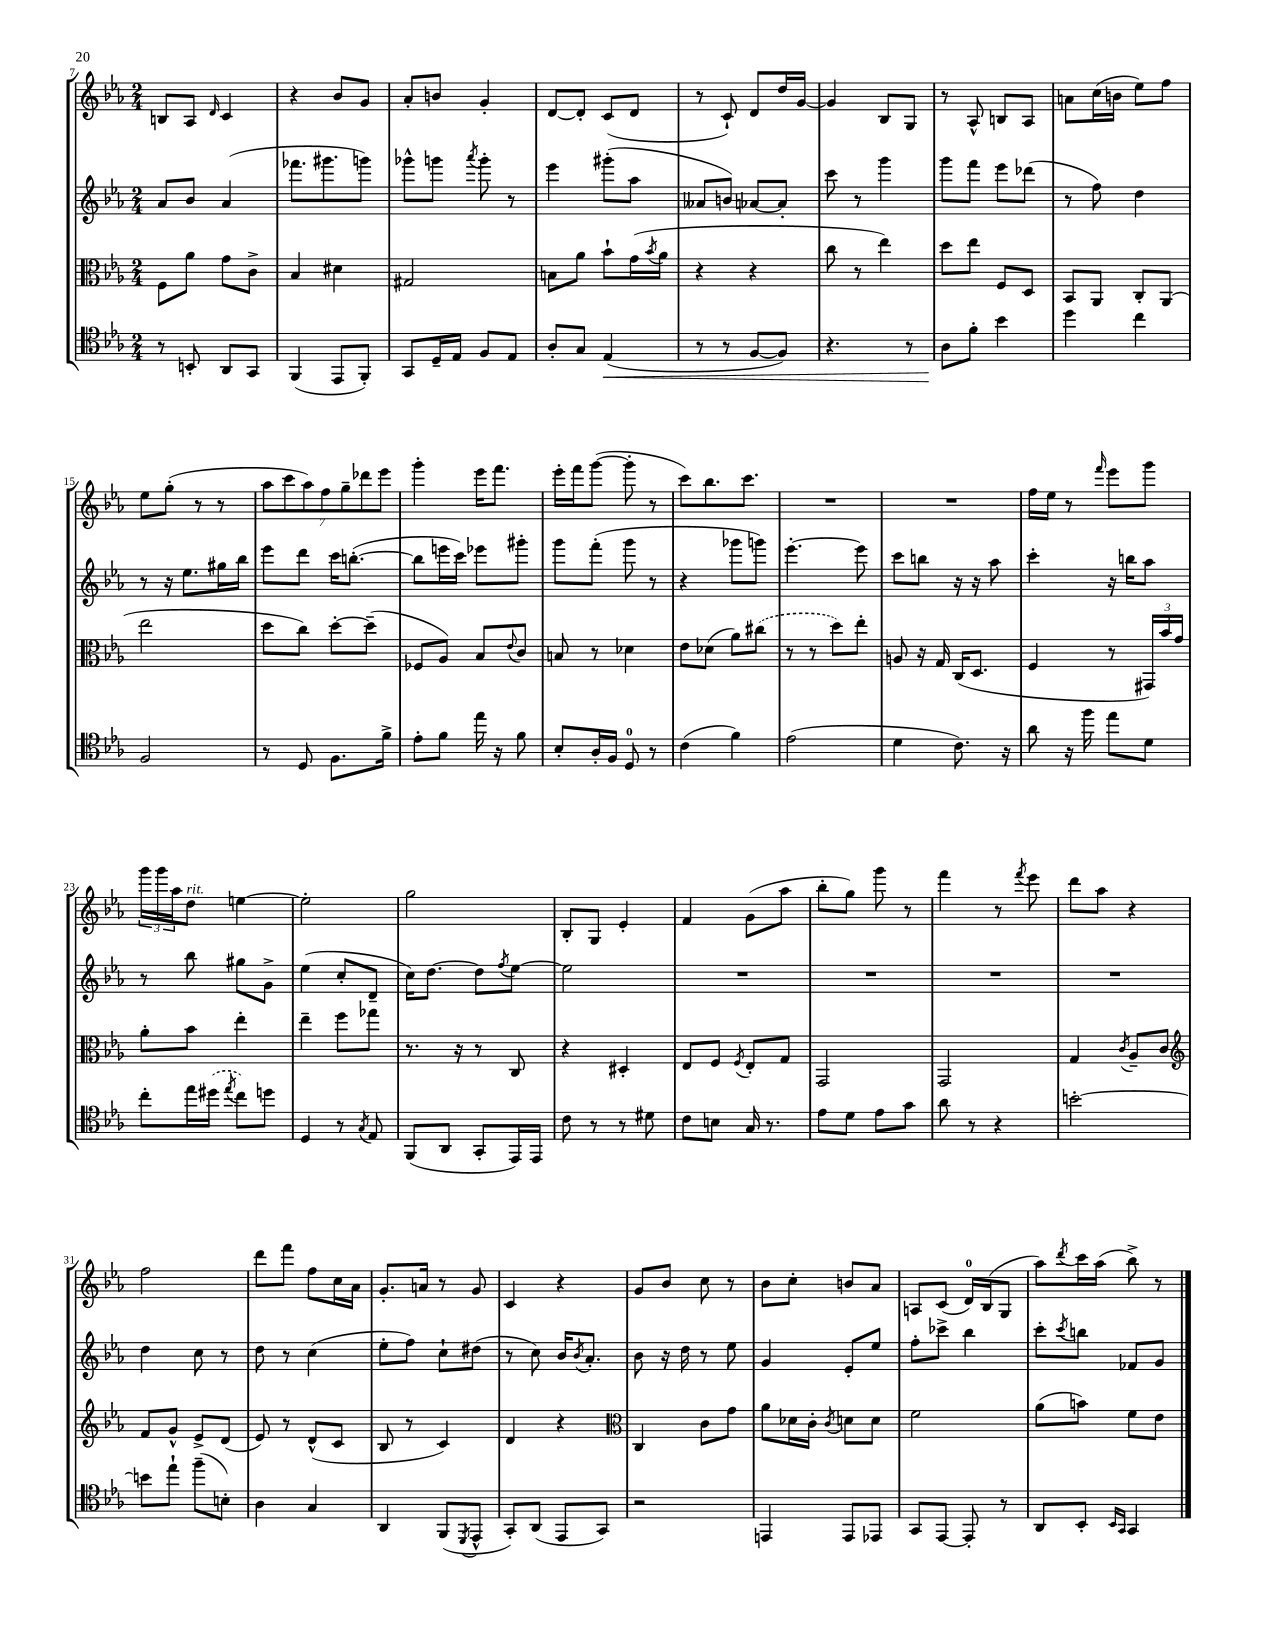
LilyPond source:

<<
\new StaffGroup <<
\new Staff = "s0" {
    \clef treble \key ees \major \numericTimeSignature \time 2/4
    b8 aes8 \grace { d'16 } c'4 |
    r4 bes'8 g'8 |
    aes'8-. b'8 g'4-. |
    d'8~ d'8-. c'8( d'8 |
    r8 c'8-!) d'8 d''16 g'16~ |
    g'4 bes8 g8 |
    r8 aes8-^ b8 aes8 |
    a'8 c''16( b'16 ees''8) f''8 |
    ees''8 g''8-.( r8 r8 |
    \tuplet 7/4 { aes''8 c'''8 aes''8) f''8 g''8-- des'''8 ees'''8 } |
    g'''4-. ees'''16 f'''8. |
    ees'''16-. f'''16 g'''8~( g'''8-. r8 |
    c'''8) bes''8. c'''8. |
    R2 |
    R2 |
    f''16 ees''16 r8 \grace { f'''16 } ees'''8 g'''8 |
    \tuplet 3/2 { g'''16 g'''16 aes''16 } d''8^\markup { \italic "rit." } e''4~ |
    e''2-. |
    g''2 |
    bes8-. g8 ees'4-. |
    f'4 g'8( aes''8 |
    bes''8-. g''8) g'''8 r8 |
    f'''4 r8 \acciaccatura { f'''8 } ees'''8 |
    d'''8 aes''8 r4 |
    f''2 |
    d'''8 f'''8 f''8 c''16 aes'16 |
    g'8.-. a'16 r8 g'8 |
    c'4 r4 |
    g'8 bes'8 c''8 r8 |
    bes'8 c''8-. b'8 aes'8 |
    a8 c'8( d'16-0) bes16( g8 |
    aes''8) \acciaccatura { d'''8 } c'''16 aes''16( bes''8->) r8 \bar "|." |
}
\new Staff = "s1" {
    \clef treble \key ees \major \numericTimeSignature \time 2/4
    aes'8 bes'8 aes'4( |
    fes'''8. gis'''8. g'''8) |
    ges'''8-^ g'''8 \acciaccatura { aes'''8 } g'''8-. r8 |
    ees'''4 gis'''8-.( aes''8 |
    aeses'8 b'8) aes'8~ aes'8-. |
    c'''8 r8 g'''4 |
    g'''8 f'''8 ees'''8 des'''8( |
    r8 f''8) d''4 |
    r8 r16 ees''8. gis''16 bes''16 |
    ees'''8 d'''8 c'''16 b''8.~-.( |
    b''8 e'''16 c'''16) ees'''8 gis'''8-. |
    g'''8 f'''8-.( g'''8 r8 |
    r4 ges'''8 g'''8) |
    ees'''4.~-. ees'''8 |
    c'''8 b''8 r16 r16 aes''8 |
    c'''4-. r16 b''16 aes''8 |
    r8 bes''8 gis''8 g'8-> |
    ees''4( c''8-. d'8-- |
    c''16) d''8.~ d''8 \acciaccatura { f''8 } ees''8~ |
    ees''2 |
    R2 |
    R2 |
    R2 |
    R2 |
    d''4 c''8 r8 |
    d''8 r8 c''4( |
    ees''8-. f''8) c''8-! dis''8( |
    r8 c''8) bes'16 \acciaccatura { bes'8 } aes'8.-. |
    bes'8 r16 d''16 r8 ees''8 |
    g'4 ees'8-. ees''8 |
    f''8-. ces'''8-> bes''4 |
    c'''8-. \acciaccatura { c'''8 } b''8 fes'8 g'8 \bar "|." |
}
\new Staff = "s2" {
    \clef alto \key ees \major \numericTimeSignature \time 2/4
    f8 aes'8 g'8 c'8-> |
    bes4 dis'4 |
    gis2 |
    b8 aes'8 bes'8-! g'16( \acciaccatura { bes'8 } aes'16 |
    r4 r4 |
    c''8 r8 ees''4) |
    d''8 ees''8 f8 d8 |
    bes,8 aes,8 c8-. aes,8( |
    ees''2 |
    d''8 c''8) d''8~-. d''8--( |
    fes8 aes8) bes8 \appoggiatura { ees'8 } c'8 |
    b8 r8 des'4 |
    ees'8 des'8( aes'8) \once \slurDashed cis''8( |
    r8 r8 d''8) ees''8-. |
    a8 r16 g16 c16( d8. |
    f4 r8 \tuplet 3/2 { gis,16) bes'16 g'16 } |
    aes'8-. bes'8 ees''4-. |
    ees''4-- f''8 ges''8 |
    r8. r16 r8 c8 |
    r4 dis4-. |
    ees8 f8 \acciaccatura { f8 } ees8-. g8 |
    g,2 |
    g,2 |
    g4 \acciaccatura { c'8 } aes8-- c'8 |
    \clef treble f'8 g'8-^ ees'8-> d'8( |
    ees'8) r8 d'8-^( c'8 |
    bes8 r8 c'4) |
    d'4 r4 |
    \clef alto c4 c'8 g'8 |
    aes'8 des'16 c'16-. \acciaccatura { c'8 } d'8 d'8 |
    f'2 |
    aes'8( b'8) f'8 ees'8 \bar "|." |
}
\new Staff = "s3" {
    \clef tenor \key ees \major \numericTimeSignature \time 2/4
    r8 b,8-. aes,8 g,8 |
    f,4( ees,8 f,8-.) |
    g,8 d16-- ees16 f8 ees8 |
    aes8-. g8 ees4\<( |
    r8 r8 f8~ f8) |
    r4. r8 |
    aes8\! f'8-. bes'4 |
    d''4 c''4 |
    f2 |
    r8 d8 f8. f'16-> |
    ees'8-. f'8 ees''16 r16 f'8 |
    bes8-. aes16-. f16 d8-0 r8 |
    c'4( f'4) |
    ees'2( |
    d'4 c'8.) r16 |
    aes'8 r16 f''16 ees''8 d'8 |
    c''8-. ees''16 \once \slurDashed dis''16( \acciaccatura { ees''8 } c''8) d''8 |
    d4 r8 \acciaccatura { g8 } ees8 |
    f,8( aes,8 g,8-. ees,16) ees,16 |
    c'8 r8 r8 dis'8 |
    c'8 b8 g16 r8. |
    ees'8 d'8 ees'8 g'8 |
    aes'8 r8 r4 |
    b'2~-. |
    b'8 ees''8-! f''8--( b8-.) |
    aes4 g4 |
    aes,4 f,8( \acciaccatura { d,8 } ees,8-^ |
    g,8-.) aes,8( ees,8 g,8) |
    r2 |
    e,4 e,8 ees,8 |
    g,8 ees,8~ ees,8-. r8 |
    aes,8 bes,8-. \grace { bes,16 g,16 } g,4 \bar "|." |
}
>>
>>
\layout { \context { \Score currentBarNumber = #7 } }
